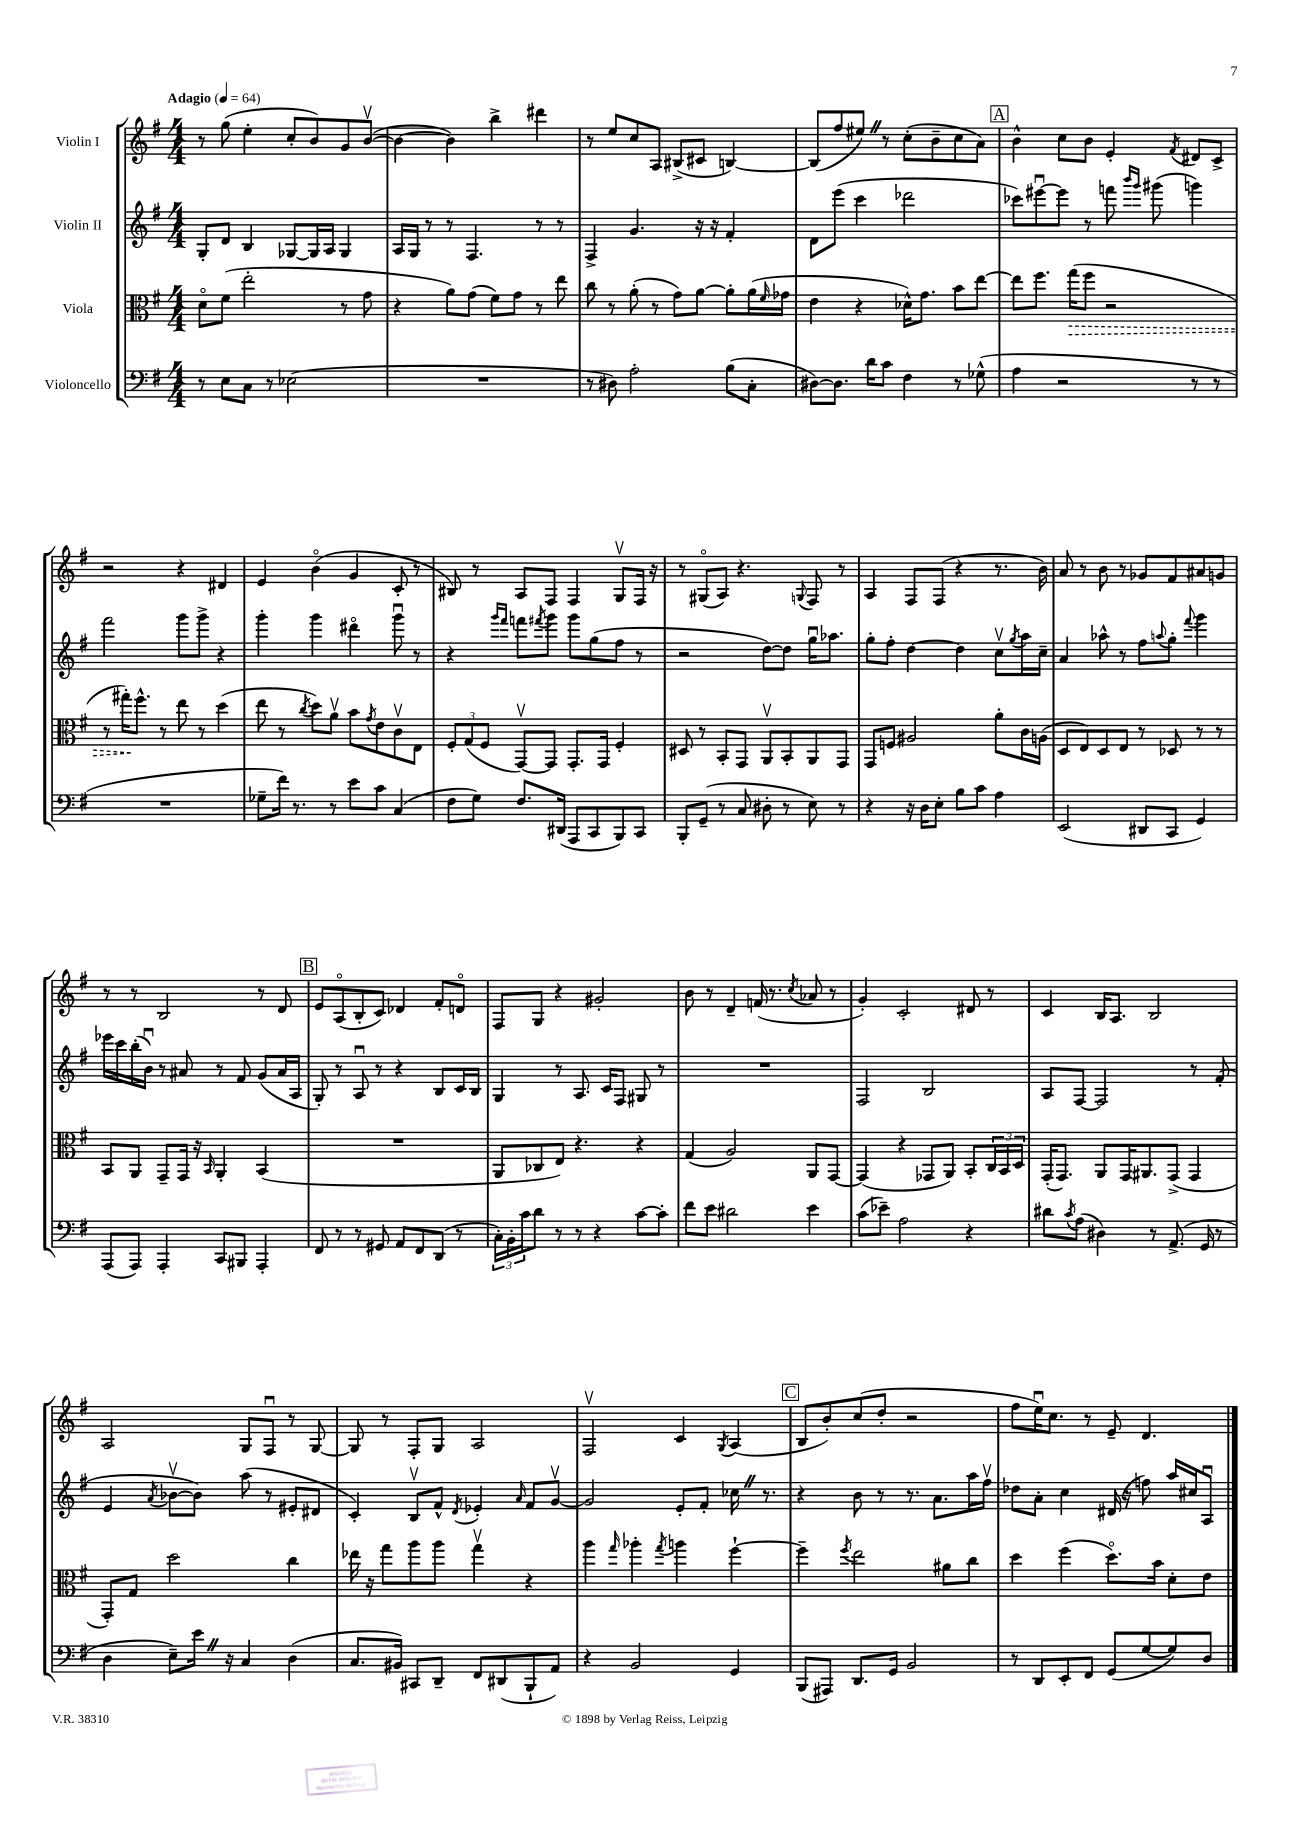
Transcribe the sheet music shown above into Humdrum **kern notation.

**kern	**kern	**dynam	**kern	**kern
*part4	*part3	*part3	*part2	*part1
*staff4	*staff3	*staff3	*staff2	*staff1
*I"Violoncello	*I"Viola	*	*I"Violin II	*I"Violin I
*clefF4	*clefC3	*	*clefG2	*clefG2
*k[f#]	*k[f#]	*	*k[f#]	*k[f#]
*M4/4	*M4/4	*	*M4/4	*M4/4
*MM64	*MM64	*	*MM64	*MM64
=1	=1	=1	=1	=1
!	!	!	!	!LO:TX:a:B:t=Adagio
8r	8d\L	.	8G'/L	8r
8E\L	(8f#\J	.	8d/J	(8gg\
8C\J	2ee'\	.	4B/	4ee'\
8r	.	.	.	.
(2E-X\	.	.	[8G-X/L	8cc'/L
.	.	.	16G-/L]	8b/)
.	.	.	16A/JJ	.
.	8r	.	4G-/	8g/
.	8g\	.	.	([8bv/J
=2	=2	=2	=2	=2
1r	4r	.	16A/LL	4b\_
.	.	.	16G/JJ	.
.	.	.	8r	.
.	8a\L)	.	8r	4b\])
.	(8g\J	.	4.F#/	.
.	8f#\L)	.	.	4bb^\
.	8g\J	.	.	.
.	8r	.	8r	4ddd#X\
.	8ee\	.	8r	.
=3	=3	=3	=3	=3
8r	8cc\	.	4F#^/	8r
8D#X\)	8r	.	.	8ee/L
2A'\	(8a'\	.	4.g/	8cc/
.	8r	.	.	8A/J
.	8g\L)	.	.	(8B#X^/L
.	[8a\J	.	16r	8c#X/J
.	.	.	16r	.
(8B\L	8a'\L]	.	4f#'/	[4Bn/)
8C'\J	(16a\L	.	.	.
.	16qqf#/	.	.	.
.	16g-X\JJ	.	.	.
=4	=4	=4	=4	=4
[8D#X\L)	4e\	.	8d\L	(8B/L]
8.D#\J]	.	.	(8eee\J	8ff#/
.	4r	.	4ccc\	8ee#XZ/J)
16d\KL	.	.	.	.
8c\J	.	.	.	8r
4F#\	16d-X^^\KL)	.	2ddd-X\	(8cc'\L
.	8.g\J	.	.	.
.	.	.	.	8b~\
8r	8b\L	.	.	8cc\
(8G-X^^\	[8ee\J	.	.	8a\J)
!!LO:REH:place=s1:t=A
=5	=5	=5	=5	=5
4A\	8ee\L]	.	8ccc-X\L)	4b^^\
.	8.ff#\J	.	[8eee#Xu\	.
2r	.	.	8eee#\J]	8cc\L
!	!	!LO:HP:b	!	!
.	(16gg\KL	>	.	.
.	8ff#\J	.	8r	8b\J
.	2r	.	8fffn\	4e'/
.	.	.	16qqbbb/LL	.
.	.	.	16qqggg/JJ	.
.	.	.	(8ggg#X\	.
.	.	.	.	8qf#/
8r	.	.	4gggn\)	8d#X/L
8r	.	.	.	8c^/J
!!LO:LB:g=z
=6	=6	=6	=6	=6
1r	8r	.	2fff#\	2r
.	16gg#X'\KL)	.	.	.
.	8.ff#^^\J	]	.	.
.	8r	.	.	.
.	8ee\	.	8ggg\L	4r
.	8r	.	8ggg^\J	.
.	(4dd\	.	4r	4d#X/
=7	=7	=7	=7	=7
8G-X~\L	8ee\	.	4ggg'\	4e/
16f#\Jk)	8r	.	.	.
8.r	.	.	.	.
.	8qcc/	.	.	.
.	8dd\L)	.	4ggg\	(4b\
8r	8av\J	.	.	.
8e\L	8b\L	.	4ddd#X\	4g/
.	8qg/	.	.	.
8c\J	8e\	.	.	.
(4C/	8cv\	.	8gggu\	8c'/
.	8E\J	.	8r	8r
=8	=8	=8	=8	=8
8F#\L	12F#'/L	.	4r	8B#X/)
.	(12G/	.	.	.
8G\J)	.	.	.	8r
.	12F#/J	.	.	.
.	.	.	16qqggg/LL	.
.	.	.	16qqfff#/JJ	.
8.F#/L	[8GGv/L)	.	8fffn\L	8A/L
.	.	.	8qfff#X/	.
.	8GG/J]	.	8ggg\J	8F#/J
(16DD#X/Jk	.	.	.	.
8AAA/L	8.GG'/L	.	8ggg\L	4F#/
8CC/	.	.	(8gg\	.
.	16GG/Jk	.	.	.
8BBB/)	4F#'/	.	8ff#\J	8Gv/L
8CC/J	.	.	8r	16F#/Jk
.	.	.	.	16r
=9	=9	=9	=9	=9
8BBB'/L	8D#X/	.	2r	8r
(8GG~/J	8r	.	.	(8G#X/L
8r	8BB'/L	.	.	8A/J)
8C/	8GG/J	.	.	4.r
8D#X'\	8AAv/L	.	[8dd\L)	.
8r	8BB'/	.	8dd\J]	.
.	.	.	.	8qqGn/
8E\)	8AA/	.	16ggu\KL	8F#/
.	.	.	8.aa-X\J	.
8r	8GG/J	.	.	8r
=10	=10	=10	=10	=10
4r	8GG/L	.	8gg'\L	4A/
.	8Fn/J	.	8ff#'\J	.
16r	2A#X/	.	[4dd\	8F#/L
16D\KL	.	.	.	.
8E'\J	.	.	.	(8F#/J
8B\L	.	.	4dd\]	4r
8c\J	.	.	.	.
4A\	8a'\L	.	8ccv\L	8.r
.	.	.	8qgg/	.
.	16c\L	.	16aa\L	.
.	(16An\JJ	.	16cc~\JJ	16b\)
=11	=11	=11	=11	=11
(2EE/	8D/L	.	4a/	8a/
.	8E/)	.	.	8r
.	8D/	.	8aa-X^^\	8b\
.	8E/J	.	8r	8r
8DD#X/L	8r	.	8ff#\L	8g-X/L
.	.	.	8qqaan/	.
8CC/J	8D-X/	.	8gg'\J	8f#/
.	.	.	8qqfff#/	.
4GG/)	8r	.	4ggg\	8a#X/
.	8r	.	.	8gn/J
!!LO:LB:g=z
=12	=12	=12	=12	=12
(8AAA/L	8BB/L	.	16eee-X\LL	8r
.	.	.	16ccc\	.
8AAA/J)	8AA/J	.	(16bb'\	8r
.	.	.	16bu\JJ)	.
4AAA'/	8GG~/L	.	8r	2B/
.	16GG/Jk	.	8a#X/	.
.	16r	.	.	.
.	16qqBB/	.	.	.
8CC/L	4AA'/	.	8r	.
8BBB#X/J	.	.	8f#/	.
4AAA'/	(4BB/	.	(8g/L	8r
.	.	.	16a#/L	8d/
.	.	.	16A/JJ	.
!!LO:REH:place=s1:t=B
=13	=13	=13	=13	=13
8FF#/	1r	.	8G'/)	8e/L
8r	.	.	8r	(8A/
8r	.	.	8Au/	8B'/
8GG#X/	.	.	8r	8c/J)
8AA/L	.	.	4r	4d-X/
8FF#/	.	.	.	.
(8DD/J	.	.	8B/L	8f#'/L
8r	.	.	16c/L	8dn/J
.	.	.	16B/JJ	.
=14	=14	=14	=14	=14
24C'\LL)	8AA/L	.	4G/	8F#/L
24BB'\	.	.	.	.
24c\J	.	.	.	.
8d\J	8C-X/	.	.	8G/J
8r	8E/J)	.	8r	4r
8r	4.r	.	8.A/	.
4r	.	.	.	2g#X'/
.	.	.	16c/KL	.
.	.	.	8F#/J	.
[8c\L	4r	.	8G#X/	.
8c'\J]	.	.	8r	.
=15	=15	=15	=15	=15
8f#\L	(4G/	.	1r	8b\
8e\J	.	.	.	8r
2d#X\	2A/)	.	.	4d~/
.	.	.	.	(16fn/
.	.	.	.	8.r
.	.	.	.	8qcc/
4e\	8AA/L	.	.	8a-X/
.	[8GG/J	.	.	8r
=16	=16	=16	=16	=16
(8c\L	(4GG/]	.	2F#/	4g'/)
8e-X~\J)	.	.	.	.
2A\	4r	.	.	2c'/
.	8GG-X/L	.	2B/	.
.	8AA/J)	.	.	.
4r	8BB'/L	.	.	8d#X/
.	24C/L	.	.	8r
.	24BB/	.	.	.
.	24D/JJ	.	.	.
=17	=17	=17	=17	=17
8d#X\L	(16GG'/KL	.	8A/L	4c/
.	8.GG/J)	.	.	.
8qc/	.	.	.	.
(8A\J	.	.	[8F#/J	.
4D#X\)	8AA/L	.	2F#/]	16B/KL
.	.	.	.	8.A/J
.	16GG/K	.	.	.
.	8.AA#X/	.	.	.
8r	.	.	.	2B/
(8.AA^/	(8GG^/J	.	.	.
.	4GG/	.	8r	.
16GG/	.	.	.	.
8r	.	.	(8f#'/	.
!!LO:LB:g=z
=18	=18	=18	=18	=18
4D\	8GG'/L)	.	4e/	2A/
.	8G/J	.	.	.
.	.	.	8qa/	.
8E~\L)	2dd\	.	[8b-Xv\L	.
16eZ\Jk	.	.	8b-\J])	.
16r	.	.	.	.
4C/	.	.	(8aa\	8G/L
.	.	.	8r	8F#u/J
(4D\	4cc\	.	8e#X'/L	8r
.	.	.	8d#X/J	[8G/
=19	=19	=19	=19	=19
8.C/L	16ee-X\	.	4c'/)	8G/]
.	16r	.	.	.
.	8gg\L	.	.	8r
16BB#X/Jk)	.	.	.	.
8CC#X/L	8aa\	.	8Bv/L	8F#'/L
8DD~/J	8aa\J	.	8f#^^/J	8G/J
.	.	.	8qd/	.
8FF#/L	4ggv\	.	4e-X'/	2A/
(8DD#X/	.	.	.	.
.	.	.	16qqa/	.
8BBB`/	4r	.	8f#/L	.
8AA/J)	.	.	[8gv/J	.
=20	=20	=20	=20	=20
4r	4aa\	.	2g/]	2F#v/
.	16qqgg/	.	.	.
2BB/	4aa-X'\	.	.	.
.	8qgg/	.	.	.
.	4aan\	.	8e'/L	4c/
.	.	.	8f#'/J	.
.	.	.	.	8qG/
4GG/	[4ff#`\	.	16cc-XZ\	(4A/
.	.	.	8.r	.
!!LO:REH:place=s1:t=C
=21	=21	=21	=21	=21
(8BBB/L	4ff#~\]	.	4r	8B/L
8AAA#X/J)	.	.	.	8b'/)
.	8qff#/	.	.	.
8.DD/L	2ee\	.	8b\	(8cc/
.	.	.	8r	8dd'/J
16GG/Jk	.	.	.	.
2BB/	.	.	8.r	2r
.	.	.	8.a\L	.
.	8a#X\L	.	.	.
.	8cc\J	.	16aa\L	.
.	.	.	16ff#v\JJ	.
=22	=22	=22	=22	=22
8r	4dd\	.	8dd-X\L	8ff#\L
8DD/L	.	.	8a'\J	16eeu\K)
.	.	.	.	8.cc\J
8EE'/	(4ff#\	.	4cc\	.
8FF#/J	.	.	.	8r
(8GG/L	8.dd\L)	.	(16d#X/	8e~/
.	.	.	16r	.
[8G/	.	.	8ffn\)	4.d/
.	16b\Jk	.	.	.
8G/])	8d'\L	.	16aa/LL	.
.	.	.	16cc#X/J	.
8D/J	8e\J	.	8Au/J	.
==	==	==	==	==
*-	*-	*-	*-	*-
